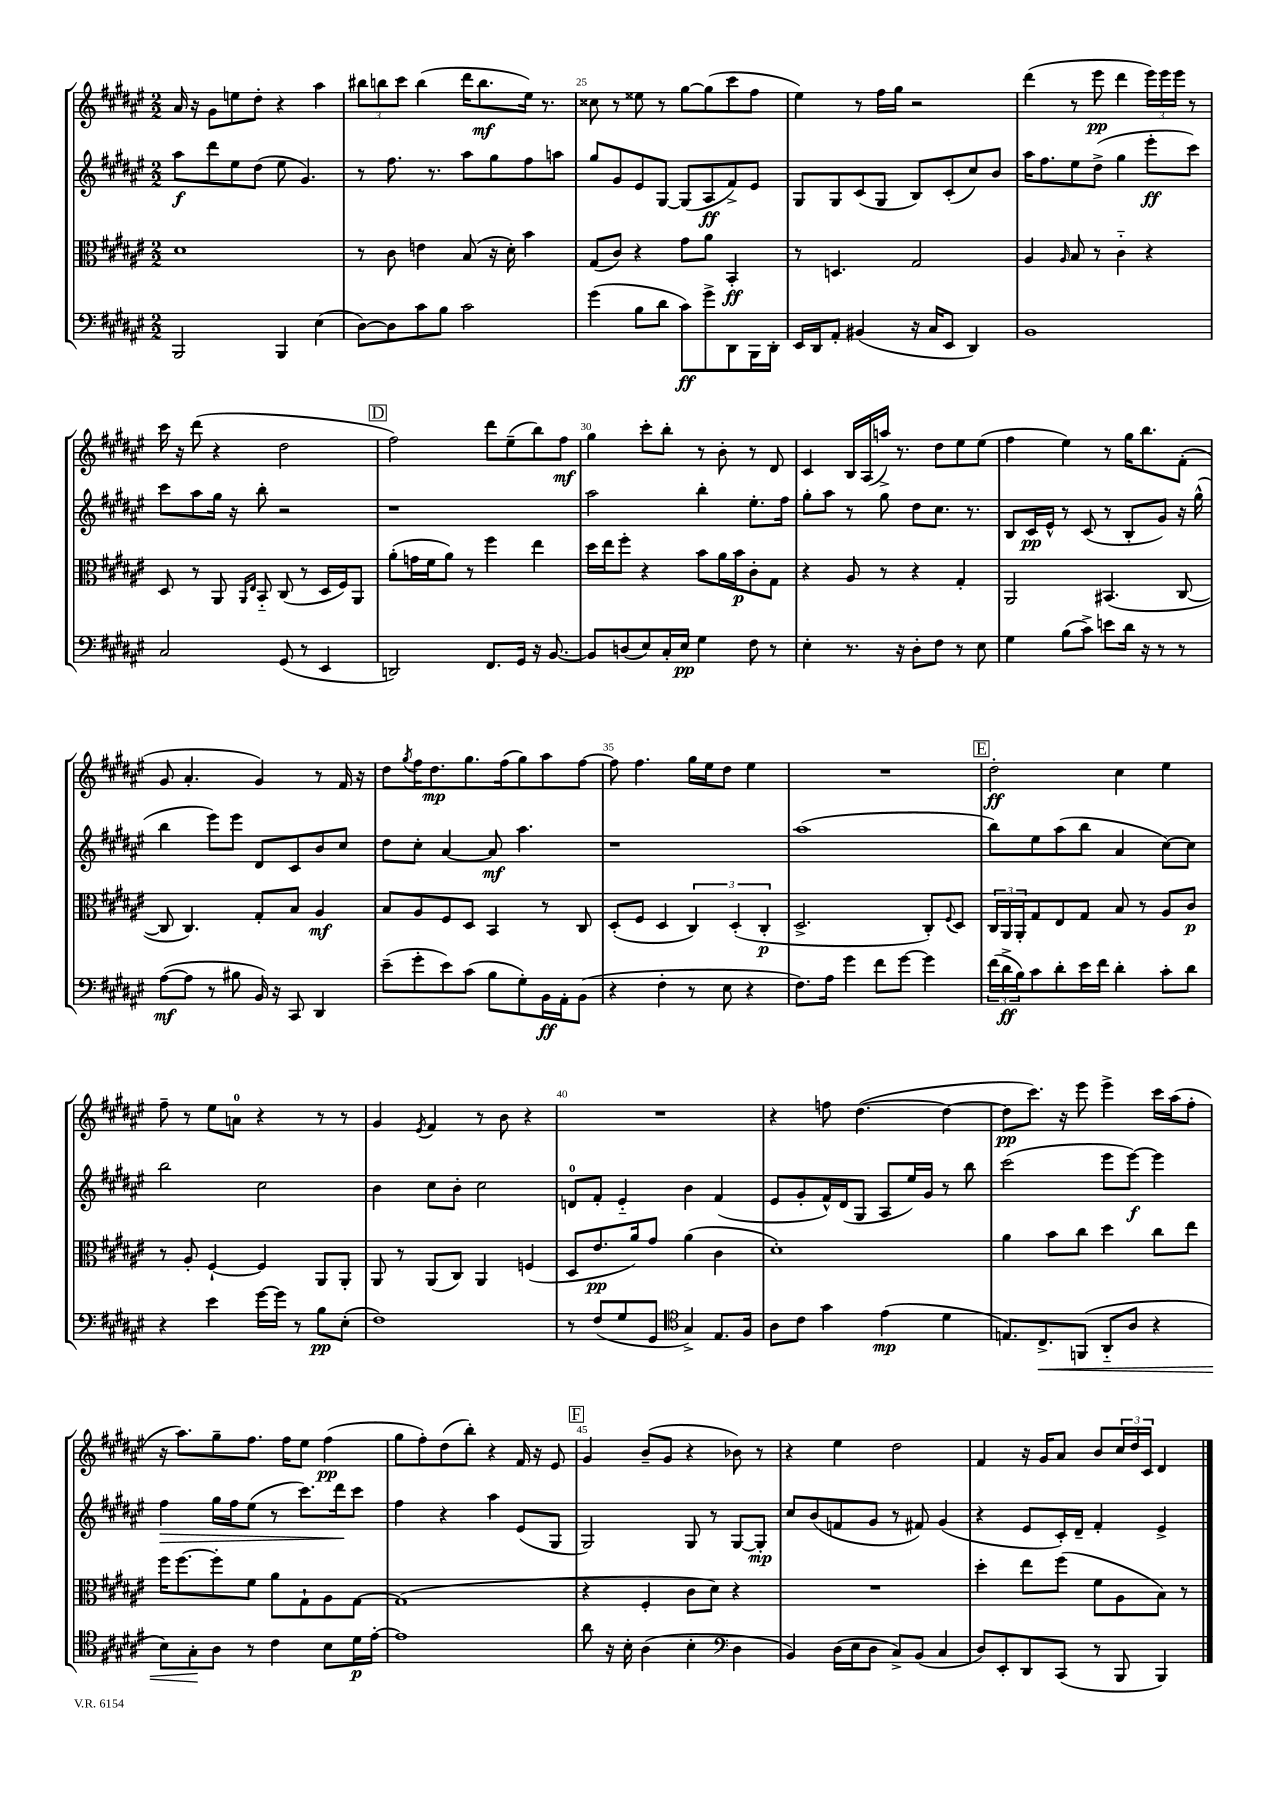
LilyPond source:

<<
\new StaffGroup <<
\new Staff = "s0" {
    \clef treble \key fis \major \numericTimeSignature \time 2/2
    ais'16 r16 gis'8 e''8 dis''8-. r4 ais''4 |
    \tuplet 3/2 { bis''8 b''8 cis'''8 } b''4( dis'''16 b''8.\mf eis''16) r8. |
    cisis''8 r8 eisis''8 r8 gis''8~ gis''8( cis'''8 fis''8 |
    eis''4) r8 fis''16 gis''16 r2 |
    dis'''4( r8 eis'''8\pp dis'''4 \tuplet 3/2 { eis'''16) eis'''16 eis'''16 } r8 |
    cis'''16 r16 dis'''8( r4 dis''2 |
    \mark \markup { \box "D" } fis''2) dis'''8 eis''8--( b''8) fis''8\mf |
    gis''4 cis'''8-. b''8-. r8 b'8-. r8 dis'8 |
    cis'4 b16 ais16( a''16->) r8. dis''8 eis''8 eis''8( |
    fis''4 eis''4) r8 gis''16 b''8. fis'8-.( |
    gis'8 ais'4.-. gis'4) r8 fis'16 r16 |
    dis''8 \acciaccatura { gis''8 } fis''16 dis''8.\mp gis''8. fis''16( gis''8) ais''8 fis''8~ |
    fis''8 fis''4. gis''16 eis''16 dis''8 eis''4 |
    R1 |
    \mark \markup { \box "E" } dis''2-.\ff cis''4 eis''4 |
    fis''8-- r8 eis''8 a'8-0 r4 r8 r8 |
    gis'4 \acciaccatura { eis'8 } fis'4 r8 b'8 r4 |
    R1 |
    r4 f''8 dis''4.~( dis''4~ |
    dis''8\pp cis'''8.) r16 eis'''8 eis'''4-> cis'''16 ais''16( fis''8-. |
    r16 ais''8.) gis''8-- fis''8. fis''16 eis''8 fis''4\pp( |
    gis''8 fis''8-.) dis''8( b''8-.) r4 fis'16 r16 eis'8 |
    \mark \markup { \box "F" } gis'4 b'8--( gis'8 r4 bes'8) r8 |
    r4 eis''4 dis''2 |
    fis'4 r16 gis'16 ais'8 b'8 \tuplet 3/2 { cis''16 dis''16 cis'16 } dis'4 \bar "|." |
}
\new Staff = "s1" {
    \clef treble \key fis \major \numericTimeSignature \time 2/2
    ais''8\f dis'''8 eis''8 dis''8( eis''8 gis'4.) |
    r8 fis''8. r8. ais''8 gis''8 fis''8 a''8 |
    gis''8 gis'8 eis'8 gis8~ gis8( ais8\ff fis'8->) eis'8 |
    gis8 gis8 cis'8( gis8 b8) cis'8-.( cis''8) b'8 |
    ais''16 fis''8. eis''8 dis''8->( gis''4 eis'''8-.\ff cis'''8) |
    cis'''8 ais''8 gis''16 r16 b''8-. r2 |
    \mark \markup { \box "D" } r1 |
    ais''2 b''4-. eis''8.-. fis''16 |
    gis''8-. ais''8 r8 gis''8 dis''8 cis''8. r8. |
    b8 cis'16\pp eis'16-^ r8 cis'8( r8 b8-. gis'8) r16 gis''16-^( |
    b''4 eis'''8) eis'''8 dis'8 cis'8 b'8 cis''8 |
    dis''8 cis''8-. ais'4~ ais'8\mf ais''4. |
    r1 |
    ais''1( |
    \mark \markup { \box "E" } b''8) eis''8 ais''8( b''8 ais'4 cis''8~) cis''8 |
    b''2 cis''2 |
    b'4 cis''8 b'8-. cis''2 |
    d'8-0 fis'8-. eis'4-_ b'4 fis'4( |
    eis'8 gis'8-. fis'16-^) dis'16( gis8 ais8 eis''16) gis'16 r8 b''8 |
    cis'''2( eis'''8 eis'''8~\f) eis'''4 |
    fis''4\> gis''16 fis''16 eis''8( r8 cis'''8.) dis'''16\! cis'''8 |
    fis''4 r4 ais''4 eis'8( gis8 |
    \mark \markup { \box "F" } gis2) gis8 r8 gis8~ gis8-.\mp |
    cis''8 b'8( f'8 gis'8 r8 fis'8) gis'4( |
    r4 eis'8 cis'16-.) dis'16-- fis'4-. eis'4-> \bar "|." |
}
\new Staff = "s2" {
    \clef alto \key fis \major \numericTimeSignature \time 2/2
    dis'1 |
    r8 cis'8 e'4 b8( r16 dis'16-.) b'4 |
    gis8( cis'8) r4 gis'8 ais'8 b,4-.\ff |
    r8 d4. gis2 |
    ais4 \grace { ais16 } b8 r8 cis'4-_ r4 |
    dis8 r8 ais,8 \grace { ais,16 eis16 } b,8-_ cis8( r8 dis16 fis16) ais,8 |
    \mark \markup { \box "D" } ais'8-.( g'16 fis'16 ais'8) r8 fis''4 eis''4 |
    dis''16 eis''16 fis''8-. r4 b'8 ais'16 b'16\p cis'8-. gis8 |
    r4 ais8 r8 r4 gis4-. |
    ais,2 bis,4.( cis8~ |
    cis8 cis4.) gis8-. b8 ais4\mf |
    b8 ais8 fis8 dis8 b,4 r8 cis8 |
    dis8-.( fis8 dis4 \tuplet 3/2 { cis4) dis4-.( cis4-.\p } |
    dis2.-> cis8-.) \appoggiatura { fis8 } dis8 |
    \mark \markup { \box "E" } \tuplet 3/2 { cis16 ais,16 ais,16-. } gis8 eis8 gis8 b8 r8 ais8 cis'8\p |
    r8 ais8-. fis4~-! fis4 ais,8 ais,8-. |
    ais,8 r8 ais,8( cis8) ais,4 f4( |
    dis8 eis'8.\pp ais'16) gis'8 ais'4( cis'4 |
    dis'1-.) |
    ais'4 b'8 cis''8 dis''4 cis''8 eis''8 |
    fis''16 fis''8.~ fis''8-. fis'8 ais'8 gis8-! ais8 gis8~ |
    gis1( |
    \mark \markup { \box "F" } r4 fis4-. cis'8 dis'8) r4 |
    R1 |
    dis''4-. eis''8 fis''8( fis'8 ais8 b8) r8 \bar "|." |
}
\new Staff = "s3" {
    \clef bass \key fis \major \numericTimeSignature \time 2/2
    b,,2 b,,4 eis4( |
    dis8~) dis8 cis'8 b8 cis'2 |
    gis'4( b8 dis'8 cis'8\ff) gis'8-> dis,8 b,,16 dis,16-. |
    eis,16 dis,16 ais,8-. bis,4( r16 cis16 eis,8 dis,4) |
    b,1 |
    cis2 gis,8( r8 eis,4 |
    \mark \markup { \box "D" } d,2) fis,8. gis,16 r16 b,8.~ |
    b,8 d8( eis8) cis16-. eis16\pp gis4 fis8 r8 |
    eis4-. r8. r16 dis8-. fis8 r8 eis8 |
    gis4 b8( cis'8->) e'8 dis'16 r16 r8 r8 |
    ais8~\mf( ais8 r8 bis8 b,16) r16 cis,8 dis,4 |
    eis'8--( gis'8-. eis'8) cis'8( b8 gis8-.) b,16\ff ais,16-. b,8( |
    r4 fis4-. r8 eis8 r4 |
    fis8.) ais16 gis'4 fis'8 gis'8~ gis'4 |
    \mark \markup { \box "E" } \tuplet 3/2 { fis'16( dis'16->\ff b16) } cis'8 dis'8-. eis'16 fis'16 dis'4-. cis'8-. dis'8 |
    r4 eis'4 gis'16~ gis'16 r8 b8\pp eis8-.( |
    fis1) |
    r8 fis8( gis8 gis,8 \clef tenor gis4->) eis8. fis16 |
    ais8 cis'8 gis'4 eis'4\mp( dis'4 |
    e8.) cis8.->\< f,8( ais,8-_ ais8 r4 |
    b8) gis8-.\! ais8 r8 cis'4 b8 dis'16\p eis'16~-. |
    eis'1 |
    \mark \markup { \box "F" } ais'8 r16 b16-. ais4( b4-. \clef bass dis4 |
    b,4) dis16( eis16 dis8 cis8->) b,8( cis4 |
    dis8) eis,8-. dis,8 cis,8( r8 b,,8 b,,4) \bar "|." |
}
>>
>>
\layout { \context { \Score currentBarNumber = #23 \override BarNumber.break-visibility = ##(#f #t #t) barNumberVisibility = #(every-nth-bar-number-visible 5) } }
